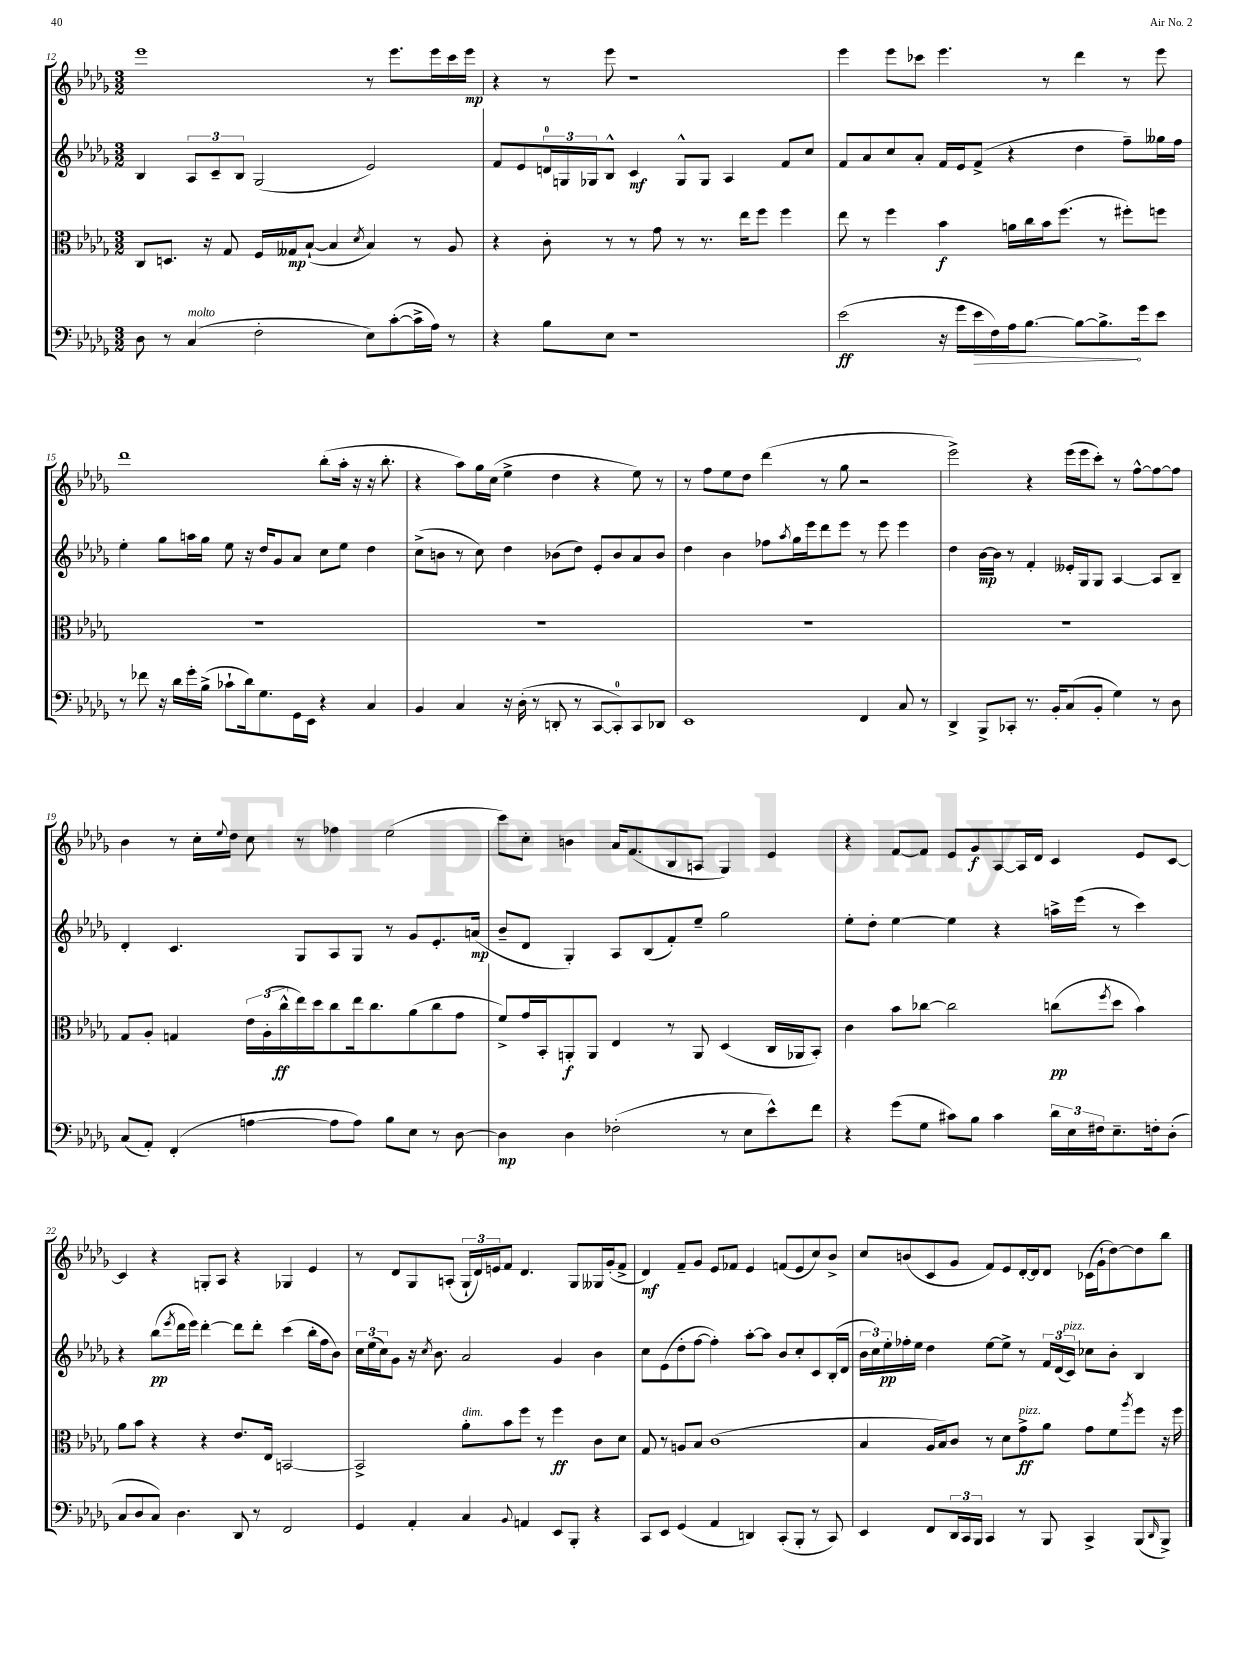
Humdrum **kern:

**kern	**kern	**kern	**kern
*staff4	*staff3	*staff2	*staff1
*clefF4	*clefC3	*clefG2	*clefG2
*k[b-e-a-d-g-]	*k[b-e-a-d-g-]	*k[b-e-a-d-g-]	*k[b-e-a-d-g-]
*M3/2	*M3/2	*M3/2	*M3/2
8D-	8C	4B-	1eee-
8r	8.D	.	.
(4C	.	12A-	.
.	16r	.	.
.	.	12c~	.
.	8G-	.	.
.	.	12B-	.
2F'	16F	(2G-	.
.	16G--	.	.
.	([8B-`	.	.
.	4B-]	.	.
.	8qd-	.	.
8E-)	4B-)	2e-)	8r
([8c'	.	.	8.eee-
16c^]	8r	.	.
16A-)	.	.	16eee-
8r	8A-	.	16ccc
.	.	.	16eee-
=	=	=	=
4r	4r	8f	4r
.	.	8e-	.
8B-	8c'	24d	8r
.	.	24G	.
.	.	24G-	.
8E-	8r	8B-^^	8eee-
1r	8r	4c	1r
.	8g-	.	.
.	8r	8G-^^	.
.	8.r	8G-	.
.	.	4A-	.
.	16ee-	.	.
.	8ff	.	.
.	4ff	8f	.
.	.	8cc	.
=	=	=	=
(2e-	8ee-	8f	4eee-
.	8r	8a-	.
.	4ff	8cc	8eee-
.	.	8a-'	8ccc-
16r	4b-	16f	4.eee-
16g-	.	16e-	.
16e-	.	(8f^	.
16F)	.	.	.
16A-	16a	4r	.
[8.B-	16cc	.	.
.	16b-	.	8r
.	(8.ff	.	.
8B-_	.	4dd-	4ddd-
8.B-^]	8r	.	.
.	8ff#')	8ff~)	8r
16g-	.	.	.
8e-	8ff	16gg--	8eee-
.	.	16ff	.
=	=	=	=
8r	1.r	4ee-'	1ddd-
8f-	.	.	.
16r	.	8gg-	.
16d-	.	.	.
16g-'	.	16aa	.
(16B-^	.	16gg-	.
8c-`	.	8ee-	.
16d-)	.	16r	.
8.G-	.	16dd-	.
.	.	8g-	.
16GG-	.	8a-	.
16EE-	.	.	.
4r	.	8cc	(8bb-'
.	.	8ee-	16aa-'
.	.	.	16r
4C	.	4dd-	16r
.	.	.	8.bb-'
=	=	=	=
4BB-	1.r	(8cc^	4r
.	.	8b	.
4C	.	8r	8aa-)
.	.	8cc)	16gg-
.	.	.	(16cc
16r	.	4dd-	4ee-^
(16D-'	.	.	.
8r	.	.	.
8DD'	.	(8b-	4dd-
8r	.	8dd-)	.
[8CC	.	8e-'	4r
8CC'])	.	8b-	.
8CC	.	8a-	8ee-)
8DD-	.	8b-	8r
=	=	=	=
1EE-	1.r	4dd-	8r
.	.	.	8ff
.	.	4b-	8ee-
.	.	.	8dd-
.	.	8ff-	(4ddd-
.	.	8qaa-	.
.	.	16gg-	.
.	.	16eee-	.
.	.	8ddd-	8r
.	.	8eee-	8gg-
4FF	.	8r	2r
.	.	8eee-	.
8C	.	4eee-	.
8r	.	.	.
=	=	=	=
4DD-^	1.r	4dd-	2eee-^)
8BBB-^	.	[16b-	.
.	.	16b-]	.
8CC-'	.	8r	.
8.r	.	4f'	4r
16BB-'	.	.	.
(8C	.	16e--'	(16eee-
.	.	16G-	16eee-
8BB-'	.	8G-	8ccc')
4G-)	.	[4A-	8r
.	.	.	[8ff^^
8r	.	8A-]	8ff_
8D-	.	8B-~	8ff]
=	=	=	=
(8C	8G-	4d-'	4b-
8AA-')	8A-'	.	.
(4FF'	4G	4.c	8r
.	.	.	16cc'
.	.	.	8qqee-
.	.	.	16dd-
[4A	24e-	.	8cc
.	(24A-'	.	.
.	24cc^^	.	.
.	16ee-)	8G-	8r
.	16dd-	.	.
8A]	8cc	8A-	4ff-
8A)	16ee-	8G-	.
.	8.cc	.	.
8B-	.	8r	(2ee-
8E-	(8a-	8g-	.
8r	8cc	8.e-'	.
[8D-	8g-	.	.
.	.	(16a	.
=	=	=	=
4D-]	8f^)	8b-~	8ccc)
.	16g-	8d-	8cc'
.	16BB-'	.	.
4D-	8AA'	4G-')	4b
.	8AA	.	.
(2F-'	4E-	8A-	16a-
.	.	.	(8.f
.	.	(8B-	.
.	8r	8f')	8B-
.	8AA	8ee-~	8A
8r	(4D-	2gg-	4G-)
8E-	.	.	.
8e-^^)	16C	.	4e-
.	16AA-	.	.
8f	8BB-')	.	.
=	=	=	=
4r	4c	8ee-'	4r
.	.	8dd-'	.
(8g-	8b-	[4ee-	[8f
8G-	[8cc-	.	8f]
8c#)	2cc-]	4ee-]	8e-
8B-	.	.	8g-
4c#	.	4r	[8A-
.	.	.	16A-]
.	.	.	16d-
24d-	(8cc	16aa^	4c
24E-	.	.	.
.	.	(16eee-	.
24F#	.	.	.
.	8qff	.	.
8.E-~	8dd-	8r	.
.	4b-)	4ccc)	8e-
16F'	.	.	.
(8D-'	.	.	[8c
=	=	=	=
8C	8a-	4r	4c]
8D-	8b-	.	.
8C)	4r	(8bb-	4r
.	.	8qeee-	.
4.D-	.	16ddd-	.
.	.	16eee-)	.
.	4r	[4ddd-'	8G'
.	.	.	8A-
8DD-	8.e-	8ddd-]	4r
8r	.	8ddd-'	.
.	16E-	.	.
2FF	[2BB	(4ccc	4G-
.	.	16bb-'	4e-
.	.	16ff	.
.	.	8b-)	.
=	=	=	=
4GG-	2BB^]	24cc	8r
.	.	(24ee-	.
.	.	24cc)	.
.	.	8g-	8d-
4AA-'	.	16r	8G-
.	.	8qcc	.
.	.	8.b-	.
.	.	.	(8A'
4C	8a-'	2a-	24G-`
.	.	.	24d-)
.	.	.	24e
.	8b-	.	8f
8qqBB-	.	.	.
4AA	8ff	.	4.d-
.	8r	.	.
8EE-	4ff	4g-	.
8BBB-'	.	.	8G-
4r	8c	4b-	16G--
.	.	.	(16g-'
.	8d-	.	8f^
=	=	=	=
8CC	8G-	8cc	4d-)
8EE-	8r	(8e-	.
(4GG-	8A	8dd-'	8f~
.	8B-	[8ff	8g-
4AA-	(1c	4ff'])	8e-
.	.	.	8f-
4DD)	.	[8aa-'	4e-
.	.	8aa-]	.
(8CC'	.	8b-	(8f
8BBB-'	.	8cc'	8e-
8r	.	8c	8cc)
8CC)	.	(16B-'	8b-^
.	.	16d-	.
=	=	=	=
4EE-	4B-	24b-	8cc
.	.	24cc)	.
.	.	24ee-'	.
.	.	16ff-'	(8b
.	.	16ee-	.
8FF	16A-	4dd-	8c
.	16B-)	.	.
24DD-	8c	.	8g-
24CC	.	.	.
24BBB-	.	.	.
4CC	8r	[8ee-	8f)
.	8d-	8ee-^]	8e-
8r	8g-^	8r	[16d-'
.	.	.	16d-]
8BBB-	8a-	24f	8d-
.	.	(24d-	.
.	.	24c)	.
4CC^	8g-	8cc-	(16c-
.	.	.	16g-`
.	8f	8b-'	[8dd-)
.	8qaa-	.	.
(8BBB-	8ff	4B-	8dd-]
16qqDD-	.	.	.
8BBB-^)	16r	.	8bb-
.	16ff	.	.
==	==	==	==
*-	*-	*-	*-
